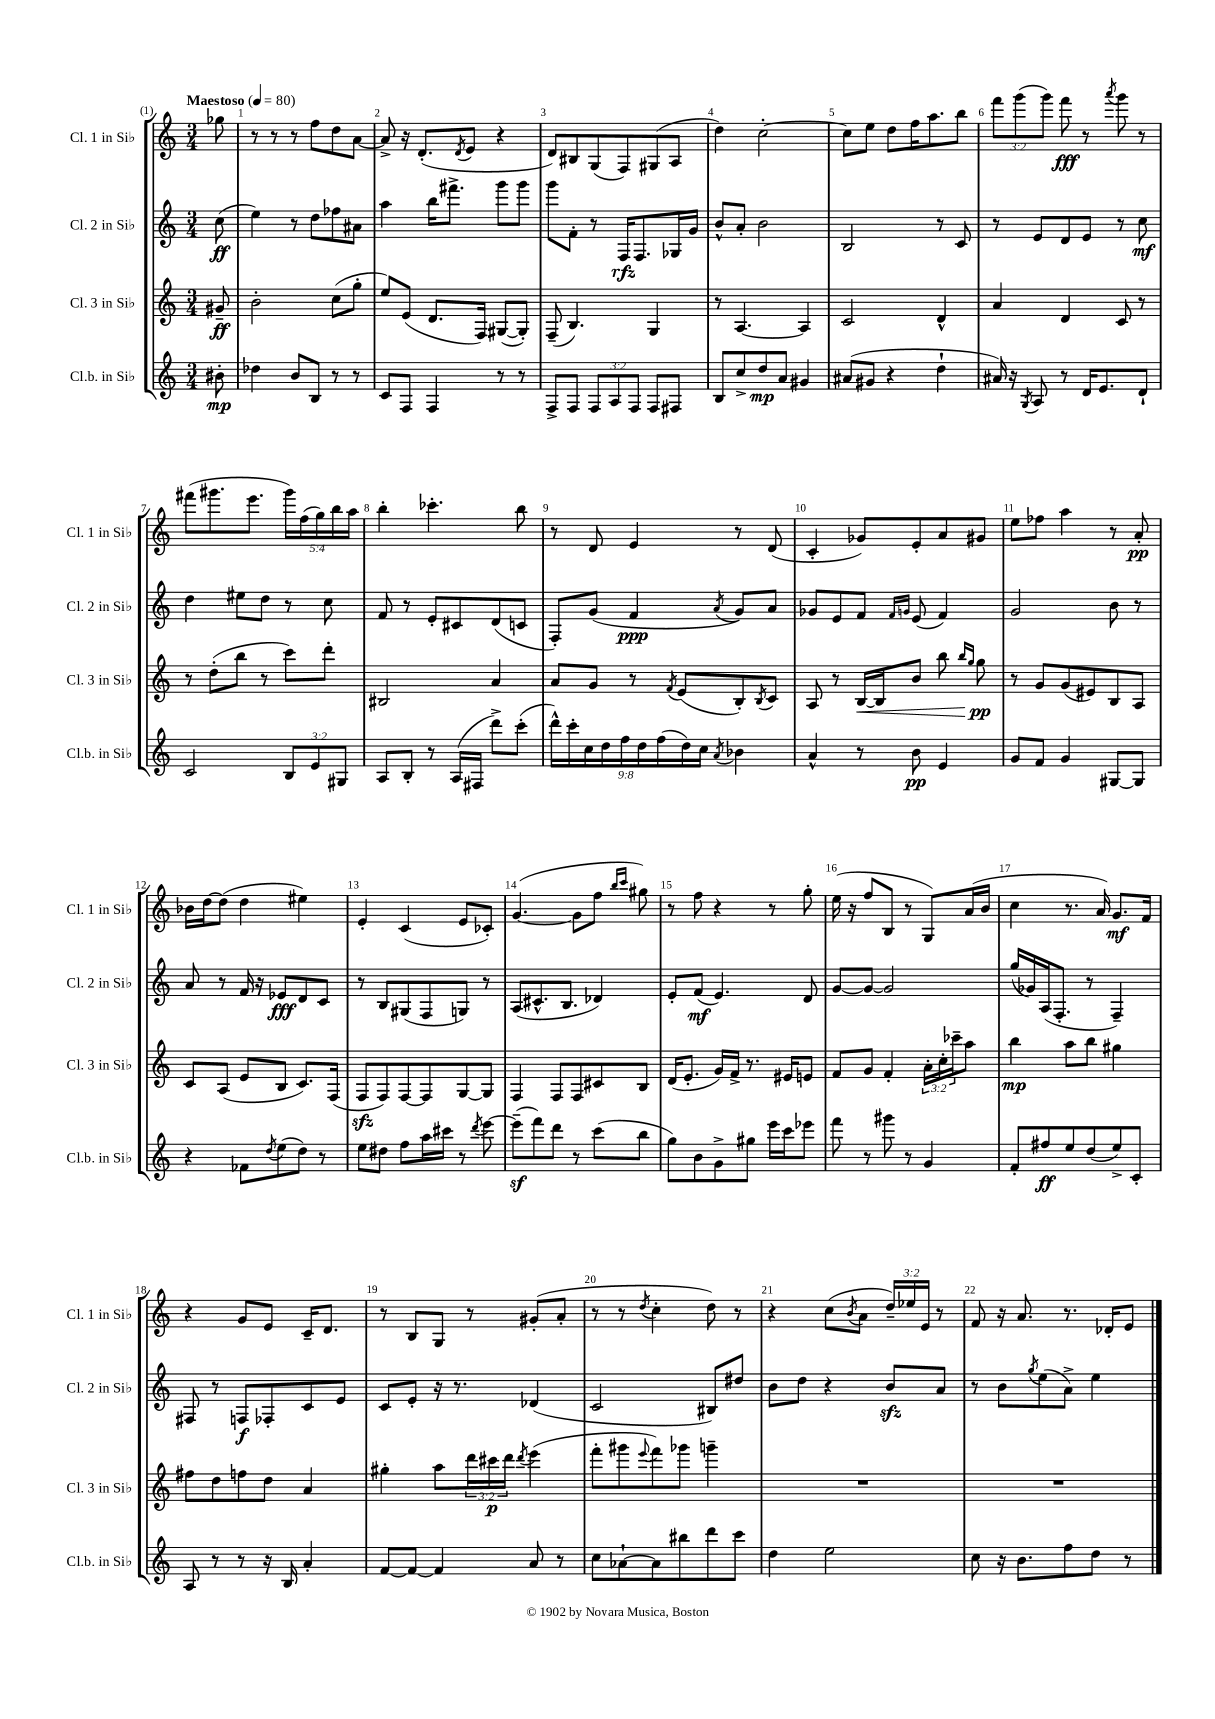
<<
\new StaffGroup <<
\new Staff = "s0" \with { instrumentName = "Cl. 1 in Sib" shortInstrumentName = "Cl. 1 in Sib" } {
    \clef treble \key c \major \numericTimeSignature \time 3/4 \override Staff.TupletNumber.text = #tuplet-number::calc-fraction-text \partial 8 \tempo "Maestoso" 4 = 80
    ges''8 |
    r8 r8 r8 f''8 d''8 a'8~ |
    a'8-> r16 d'8.-.( \acciaccatura { d'8 } e'8 r4 |
    d'8) bis8 g8( f8) gis8( a8 |
    d''4) c''2~-. |
    c''8 e''8 d''8 f''16 a''8. b''8 |
    \tuplet 3/2 { f'''8 g'''8( g'''8) } f'''8\fff r8 \acciaccatura { a'''8 } g'''8 r8 |
    fis'''8( gis'''8. e'''8. \tuplet 5/4 { gis'''16) f''16( g''16) b''16 a''16 } |
    b''4-. ces'''4.-. b''8 |
    r8 d'8 e'4 r8 d'8( |
    c'4-. ges'8) e'8-. a'8 gis'8 |
    e''8 fes''8 a''4 r8 a'8-.\pp |
    bes'16 d''16~ d''8( d''4 eis''4) |
    e'4-. c'4( e'8 ces'8-.) |
    g'4.~( g'8 f''8 \grace { b''16 c'''16 } gis''8) |
    r8 f''8 r4 r8 g''8-. |
    e''16( r16 f''8 b8 r8 g8) a'16( b'16 |
    c''4 r8. a'16) g'8.\mf f'16 |
    r4 g'8 e'8 c'16-- d'8. |
    r8 b8 g8 r8 gis'8-.( a'8-. |
    r8 r8 \acciaccatura { d''8 } c''4-. d''8) r8 |
    r4 c''8( \acciaccatura { b'8 } a'8 \tuplet 3/2 { d''16--) ees''16 e'16 } r8 |
    f'8 r16 a'8. r8. des'16-. e'8 \bar "|." |
}
\new Staff = "s1" \with { instrumentName = "Cl. 2 in Sib" shortInstrumentName = "Cl. 2 in Sib" } {
    \clef treble \key c \major \numericTimeSignature \time 3/4 \partial 8
    c''8\ff( |
    e''4) r8 d''8 fes''8 ais'8 |
    a''4 b''16 fis'''8.-> g'''8 g'''8 |
    g'''8 f'8-. r8 f16\rfz f8. ges16 g'16 |
    b'8-^ a'8-. b'2 |
    b2 r8 c'8 |
    r8 e'8 d'8 e'8 r8 c''8\mf |
    d''4 eis''8 d''8 r8 c''8 |
    f'8 r8 e'8-. cis'8 d'8( c'8 |
    f8-.) g'8( f'4\ppp \acciaccatura { a'8 } g'8) a'8 |
    ges'8 e'8 f'8 \grace { f'16 g'16 } e'8( f'4) |
    g'2 b'8 r8 |
    a'8 r8 f'16 r16 ees'8\fff d'8 c'8 |
    r8 b8 gis8( f8 g8) r8 |
    a8( cis'8.-^ b8. des'4) |
    e'8-. f'8\mf( e'4.) d'8 |
    g'8~ g'8~ g'2 |
    g''16( ges'16) a16( f8.-. r8 f4--) |
    fis8 r8 f8\f fes8-. c'8 e'8 |
    c'8 e'8-. r16 r8. des'4( |
    c'2 bis8) dis''8 |
    b'8 d''8 r4 b'8\sfz a'8 |
    r8 b'8 \acciaccatura { g''8 } e''8( a'8->) e''4 \bar "|." |
}
\new Staff = "s2" \with { instrumentName = "Cl. 3 in Sib" shortInstrumentName = "Cl. 3 in Sib" } {
    \clef treble \key c \major \numericTimeSignature \time 3/4 \override Staff.TupletNumber.text = #tuplet-number::calc-fraction-text \partial 8
    gis'8--\ff |
    b'2-. c''8( g''8-. |
    e''8) e'8( d'8. f16) gis8~( gis8-.) |
    f8--( b4.) g4 |
    r8 a4.~ a4 |
    c'2 d'4-^ |
    a'4 d'4 c'8 r8 |
    r8 d''8-.( b''8 r8 c'''8) d'''8-. |
    bis2 a'4 |
    a'8 g'8 r8 \acciaccatura { f'8 } e'8( b8-.) \acciaccatura { b8 } c'8 |
    a8 r8 b16~\< b16 b'8 b''8 \grace { b''16 g''16 } g''8\pp\! |
    r8 g'8 g'8( eis'8) b8 a8 |
    c'8 a8( e'8 b8 c'8.) f16( |
    f8\sfz f8) f8~ f8 g8~ g8 |
    f4 f8 f8 cis'8 b8 |
    d'16( e'8.-. g'16) f'16-> r8. eis'16 e'8 |
    f'8 g'8 f'4-. \tuplet 3/2 { a'16-. c''16-. ces'''16-- } a''8 |
    b''4\mp a''8 b''8 gis''4 |
    fis''8 d''8 f''8 d''8 a'4 |
    gis''4-. a''8 \tuplet 3/2 { d'''16 cis'''16\p d'''16 } \acciaccatura { d'''8 } e'''4( |
    f'''8-. gis'''8 \appoggiatura { e'''8 } f'''8) ges'''8 g'''4-- |
    R2. |
    R2. \bar "|." |
}
\new Staff = "s3" \with { instrumentName = "Cl.b. in Sib" shortInstrumentName = "Cl.b. in Sib" } {
    \clef treble \key c \major \numericTimeSignature \time 3/4 \override Staff.TupletNumber.text = #tuplet-number::calc-fraction-text \partial 8
    bis'8-.\mp |
    des''4 b'8 b8 r8 r8 |
    c'8 f8 f4 r8 r8 |
    f8-> f8 \tuplet 3/2 { f8 a8 f8 } f8 fis8 |
    b8 c''8-> d''8\mp a'8 gis'4 |
    ais'8( gis'8 r4 d''4-! |
    ais'16) r16 \acciaccatura { g8 } a8 r8 d'16 e'8. d'8-! |
    c'2 \tuplet 3/2 { b8 e'8 gis8 } |
    a8 b8-. r8 a16( fis16 d'''8->) c'''8-.( |
    \tuplet 9/8 { d'''16-^) c'''16-. c''16 d''16 f''16 d''16 f''16( d''16) c''16 } \acciaccatura { a'8 } bes'4 |
    a'4-^ r8 b'8\pp e'4 |
    g'8 f'8 g'4 gis8~ gis8 |
    r4 fes'8 \acciaccatura { d''8 } e''8( d''8) r8 |
    e''8 dis''8 f''8 a''16 cis'''16 r8 \acciaccatura { d'''8 } e'''8~ |
    e'''8--\sf( f'''8) d'''8 r8 c'''8( b''8 |
    g''8) b'8 g'8-> gis''8 e'''16 c'''16 ees'''8 |
    f'''8 r8 gis'''8 r8 g'4 |
    f'8-. fis''8\ff e''8 d''8( e''8->) c'8-. |
    a8 r8 r8 r16 b16 a'4-. |
    f'8~ f'8~ f'4 a'8 r8 |
    c''8 aes'8~-! aes'8 bis''8 d'''8 c'''8 |
    d''4 e''2 |
    c''8 r16 b'8. f''8 d''8 r8 \bar "|." |
}
>>
>>
\layout { \context { \Score \override BarNumber.break-visibility = ##(#f #t #t) barNumberVisibility = #all-bar-numbers-visible } }
